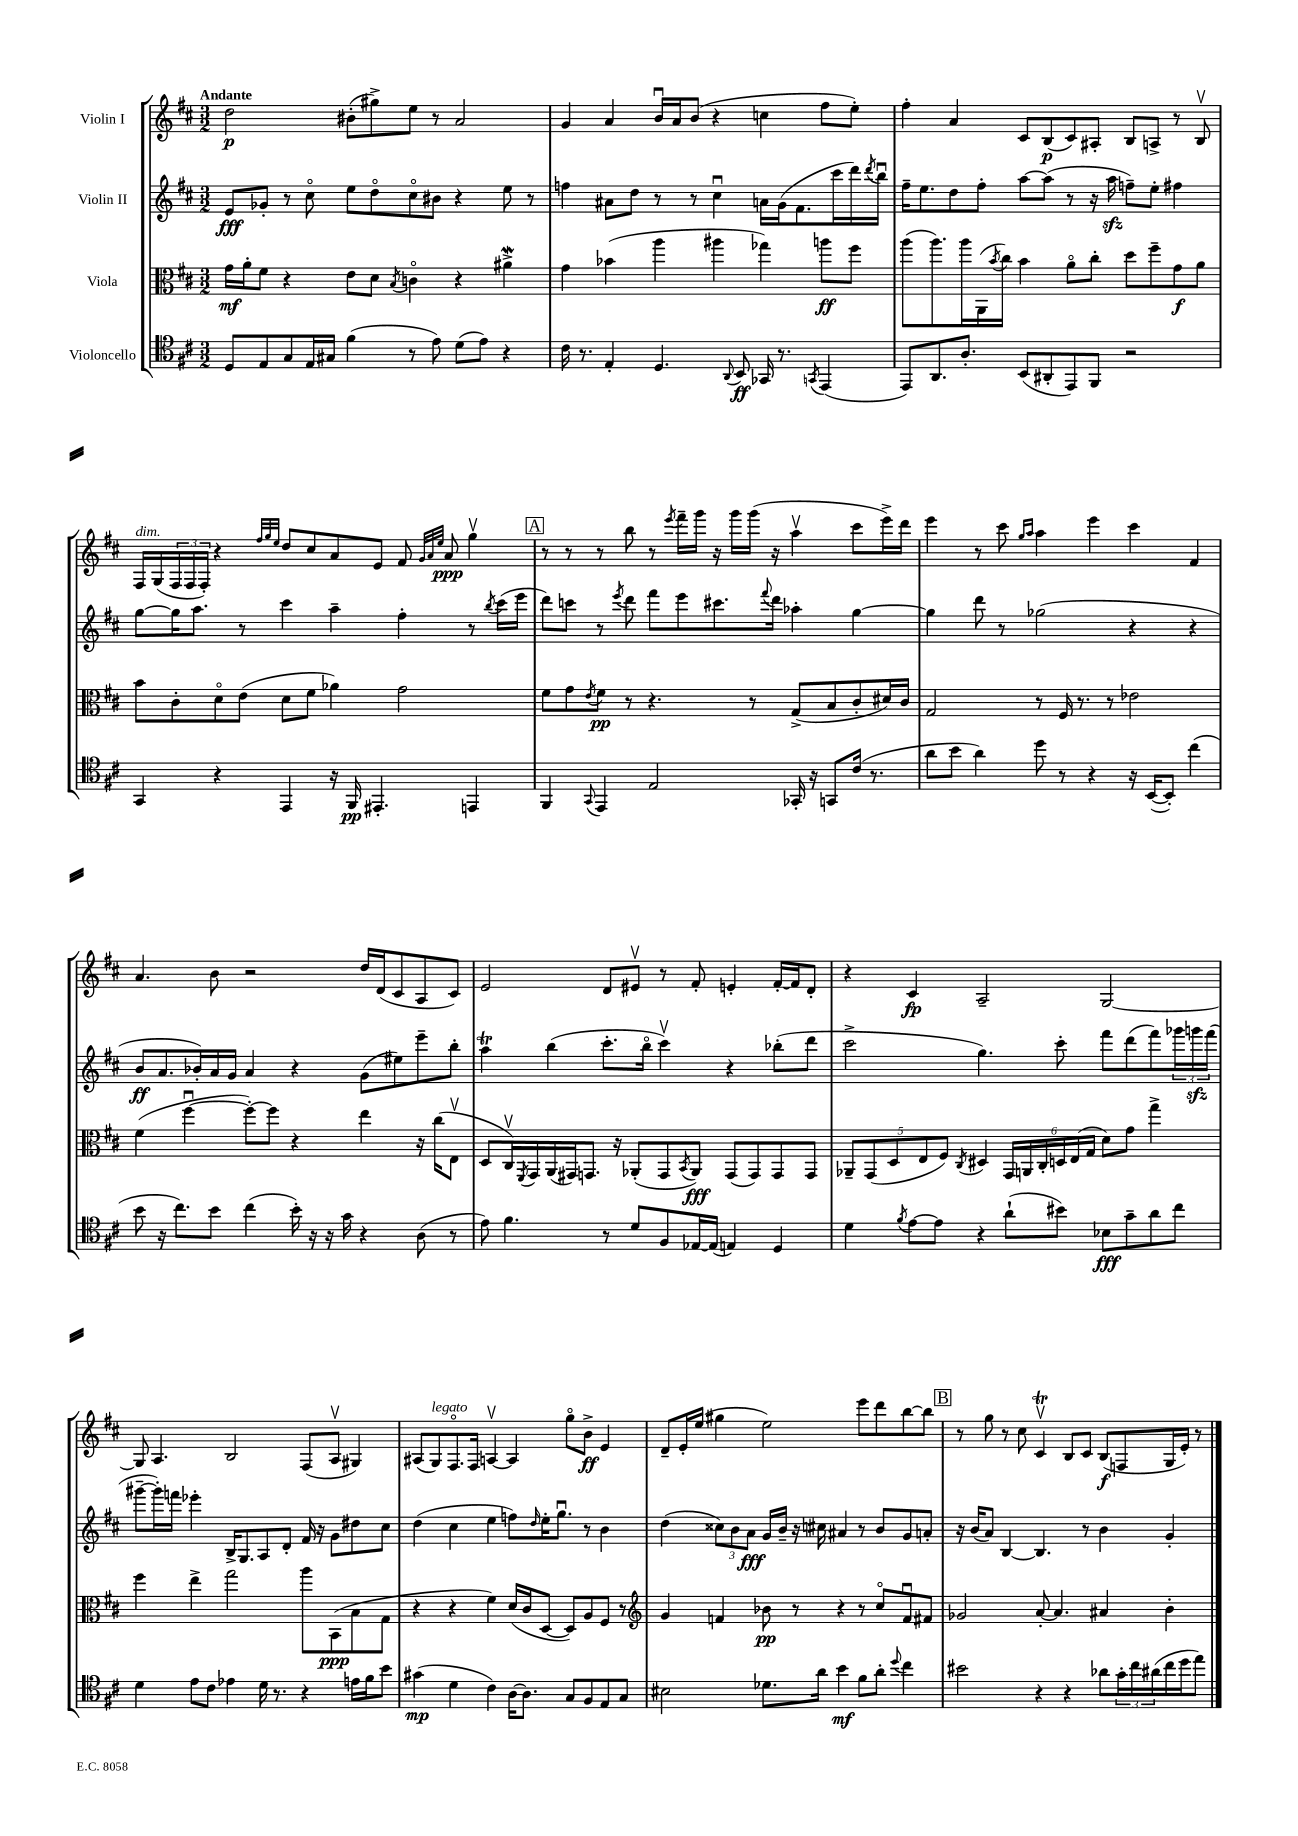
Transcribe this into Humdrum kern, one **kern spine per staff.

**kern	**dynam	**kern	**dynam	**kern	**dynam	**kern	**dynam
*part4	*part4	*part3	*part3	*part2	*part2	*part1	*part1
*staff4	*staff4	*staff3	*staff3	*staff2	*staff2	*staff1	*staff1
*I"Violoncello	*	*I"Viola	*	*I"Violin II	*	*I"Violin I	*
*clefC4	*	*clefC3	*	*clefG2	*	*clefG2	*
*k[f#c#]	*	*k[f#c#]	*	*k[f#c#]	*	*k[f#c#]	*
*M3/2	*	*M3/2	*	*M3/2	*	*M3/2	*
=1	=1	=1	=1	=1	=1	=1	=1
!	!	!	!	!	!	!LO:TX:a:B:t=Andante	!
8D/L	.	16g\LL	mf	8e/L	fff	2dd\	p
.	.	16a'\J	.	.	.	.	.
8E/	.	8f#\J	.	8g-X'/J	.	.	.
8G/	.	4r	.	8r	.	.	.
16E/L	.	.	.	8cc#\	.	.	.
16G#X/JJ	.	.	.	.	.	.	.
(4f#\	.	8e\L	.	8ee\L	.	(8b#X'\L	.
.	.	8d\J	.	8dd\	.	8gg#X^\)	.
.	.	8qB/	.	.	.	.	.
8r	.	4cn\	.	8cc#\	.	8ee\J	.
8e\)	.	.	.	8b#X\J	.	8r	.
(8d\L	.	4r	.	4r	.	2a/	.
8e\J)	.	.	.	.	.	.	.
4r	.	4a#XW^\	.	8ee\	.	.	.
.	.	.	.	8r	.	.	.
=2	=2	=2	=2	=2	=2	=2	=2
16c#\	.	4g\	.	4ffn\	.	4g/	.
8.r	.	.	.	.	.	.	.
4E'/	.	(4b-X\	.	8a#X\L	.	4a/	.
.	.	.	.	8dd\J	.	.	.
4.D/	.	4aa\	.	8r	.	16bu/LL	.
.	.	.	.	.	.	16a/J	.
.	.	.	.	8r	.	(8b/J	.
.	.	4aa#X\	.	4cc#u\	.	4r	.
8qqAA/	.	.	.	.	.	.	.
8BB/	ff	.	.	.	.	.	.
16GG-X/	.	4gg-X\)	.	16an\LL	.	4ccn\	.
8.r	.	.	.	(16g\J	.	.	.
.	.	.	.	8.f#\	.	.	.
8qGGn/	.	.	.	.	.	.	.
(4EE/	.	8aan\L	ff	.	.	8ff#\L	.
.	.	.	.	16ccc#\L	.	.	.
.	.	8ff#\J	.	16ddd\)	.	8ee'\J)	.
.	.	.	.	8qddd/	.	.	.
.	.	.	.	16bbu\JJ	.	.	.
=3	=3	=3	=3	=3	=3	=3	=3
8EE/L)	.	(8aa\L	.	16ff#~\KL	.	4ff#'\	.
.	.	.	.	8.ee\	.	.	.
8.AA/	.	8.aa\)	.	.	.	.	.
.	.	.	.	8dd\	.	4a/	.
8.A'/J	.	16aa\L	.	.	.	.	.
.	.	(16AA\	.	8ff#'\J	.	.	.
.	.	8qb/	.	.	.	.	.
.	.	16cc#\JJ)	.	.	.	.	.
(8BB/L	.	4b\	.	[8aa\L	.	8c#/L	.
8AA#X'/	.	.	.	(8aa\J]	.	(8B/	p
8EE/)	.	8a\L	.	8r	.	8c#/)	.
8FF#/J	.	8cc#'\J	.	16r	.	8A#X'/J	.
.	.	.	.	16aazz\	.	.	.
2r	.	8dd\L	.	8ffn~\L)	.	8B/L	.
.	.	8ff#~\	.	8ee'\J	.	8An^/J	.
.	.	8g\	f	4ff#X\	.	8r	.
.	.	8a\J	.	.	.	8Bv/	.
!!LO:LB:g=z
=4	=4	=4	=4	=4	=4	=4	=4
!	!	!	!	!	!	!LO:TX:a:i:t=dim.	!
4GG/	.	8b\L	.	[8gg\L	.	16F#/LL	.
.	.	.	.	.	.	(16G/	.
.	.	8c#'\	.	16gg\K]	.	24F#/	.
.	.	.	.	.	.	24F#/	.
.	.	.	.	8.aa\J	.	.	.
.	.	.	.	.	.	24F#'/JJ)	.
4r	.	8d\	.	.	.	4r	.
.	.	(8e\J	.	8r	.	.	.
.	.	.	.	.	.	32qqff#/LLL	.
.	.	.	.	.	.	32qqgg/	.
.	.	.	.	.	.	32qqee/JJJ	.
4EE/	.	8d\L	.	4ccc#\	.	8dd/L	.
.	.	8f#\J	.	.	.	8cc#/	.
16r	.	4a-X\)	.	4aa~\	.	8a/	.
16FF#/	pp	.	.	.	.	.	.
4.EE#X'/	.	.	.	.	.	8e/J	.
.	.	2g\	.	4ff#'\	.	8f#/	.
.	.	.	.	.	.	32qqg/LLL	.
.	.	.	.	.	.	32qqa/	.
.	.	.	.	.	.	32qqee/JJJ	.
.	.	.	.	.	.	8a/	ppp
4EEn/	.	.	.	8r	.	4ggv\	.
.	.	.	.	8qbb/	.	.	.
.	.	.	.	(16ccc#\LL	.	.	.
.	.	.	.	16eee\JJ	.	.	.
!!LO:REH:place=s1:t=A
=5	=5	=5	=5	=5	=5	=5	=5
4FF#/	.	8f#\L	.	8ddd\L)	.	8r	.
.	.	8g\	.	8cccn\J	.	8r	.
8qqGG/	.	8qe/	.	.	.	.	.
4EE/	.	8f#\J	pp	8r	.	8r	.
.	.	.	.	8qeee/	.	.	.
.	.	8r	.	8ddd\	.	8bb\	.
2E/	.	4.r	.	8fff#\L	.	8r	.
.	.	.	.	.	.	8qeee/	.
.	.	.	.	8eee\	.	16fff#~\LL	.
.	.	.	.	.	.	16ggg\JJ	.
.	.	.	.	8.ccc#X\	.	16r	.
.	.	.	.	.	.	16ggg\LL	.
.	.	8r	.	.	.	(16ggg\JJ	.
.	.	.	.	8qqfff#/	.	.	.
.	.	.	.	16ddd\Jk	.	16r	.
16GG-X'/	.	(8G^/L	.	4aa-X'\	.	4aav\	.
16r	.	.	.	.	.	.	.
8GGn/L	.	8B/	.	.	.	.	.
(16c#/Jk	.	8c#'/	.	[4gg\	.	8ccc#\L	.
8.r	.	.	.	.	.	.	.
.	.	16d#X/L)	.	.	.	16eee^\L)	.
.	.	16c#/JJ	.	.	.	16ddd\JJ	.
=6	=6	=6	=6	=6	=6	=6	=6
8a\L	.	2G/	.	4gg\]	.	4eee\	.
8b\J	.	.	.	.	.	.	.
4a\)	.	.	.	8ddd\	.	8r	.
.	.	.	.	8r	.	8ccc#\	.
.	.	.	.	.	.	16qqgg/LL	.
.	.	.	.	.	.	16qqaa/JJ	.
8dd\	.	8r	.	(2gg-X\	.	4aa\	.
8r	.	16F#/	.	.	.	.	.
.	.	8.r	.	.	.	.	.
4r	.	.	.	.	.	4eee\	.
.	.	8r	.	.	.	.	.
16r	.	2e-X\	.	4r	.	4ccc#\	.
([16BB/KL	.	.	.	.	.	.	.
8BB'/J])	.	.	.	.	.	.	.
(4cc#\	.	.	.	4r	.	4f#/	.
!!LO:LB:g=z
=7	=7	=7	=7	=7	=7	=7	=7
8b\	.	(4f#\	.	8b/L	ff	4.a/	.
16r	.	.	.	8.a/	.	.	.
8.cc#\L)	.	.	.	.	.	.	.
.	.	[4ff#u\	.	.	.	.	.
.	.	.	.	16b-X'/L)	.	.	.
8b\J	.	.	.	16a/	.	8b\	.
.	.	.	.	16g/JJ	.	.	.
(4cc#\	.	8ff#'\L_)	.	4a/	.	2r	.
.	.	8ff#\J]	.	.	.	.	.
16b'\)	.	4r	.	4r	.	.	.
16r	.	.	.	.	.	.	.
16r	.	.	.	.	.	.	.
16g\	.	.	.	.	.	.	.
4r	.	4ee\	.	(8g\L	.	16dd/LL	.
.	.	.	.	.	.	(16d/J	.
.	.	.	.	8ee#X\)	.	8c#/	.
(8A\	.	16r	.	8eee~\	.	8A/	.
.	.	(16cc#\KL	.	.	.	.	.
8r	.	8Ev\J	.	8bb'\J	.	8c#/J)	.
=8	=8	=8	=8	=8	=8	=8	=8
8e\)	.	8D/L	.	4aaT\	.	2e/	.
4.f#\	.	16C#v/L)	.	.	.	.	.
.	.	8qFF#/	.	.	.	.	.
.	.	16GG/	.	.	.	.	.
.	.	(16AA/	.	(4bb\	.	.	.
.	.	16GG#X/J)	.	.	.	.	.
.	.	8.GGn/J	.	.	.	.	.
8r	.	.	.	8.ccc#'\L	.	8d/L	.
.	.	16r	.	.	.	.	.
8d/L	.	(8AA-X'/L	.	.	.	8e#Xv/J	.
.	.	.	.	16bb\Jk	.	.	.
8F#/	.	8GG/	.	4ccc#v\)	.	8r	.
.	.	8qBB/	.	.	.	.	.
[16E-X/L	.	8AA-/J)	fff	.	.	8f#'/	.
(16E-/JJ]	.	.	.	.	.	.	.
4En/)	.	(8GG/L	.	4r	.	4en'/	.
.	.	8GG/)	.	.	.	.	.
4D/	.	8GG/	.	(8bb-X'\L	.	[16f#'/LL	.
.	.	.	.	.	.	16f#/J]	.
.	.	8GG/J	.	8ddd\J	.	8d'/J	.
=9	=9	=9	=9	=9	=9	=9	=9
4d\	.	10AA-X~/L	.	2ccc#^\	.	4r	.
.	.	(10GG/	.	.	.	.	.
.	.	10D/	.	.	.	.	.
8qf#/	.	.	.	.	.	.	.
[8e\L	.	.	.	.	.	4c#/	fp
.	.	10E/	.	.	.	.	.
8e\J]	.	.	.	.	.	.	.
.	.	10F#/J)	.	.	.	.	.
.	.	8qC#/	.	.	.	.	.
4r	.	4D#X/	.	4.gg\)	.	2A~/	.
(8a`\L	.	24GG/LL	.	.	.	.	.
.	.	24AAn/	.	.	.	.	.
.	.	24C#'/	.	.	.	.	.
8b#X\J)	.	24Dn/	.	8ccc#'\	.	.	.
.	.	(24E/	.	.	.	.	.
.	.	24G/JJ	.	.	.	.	.
8B-X\L	fff	8d\L)	.	8fff#\L	.	[2G/	.
8g~\	.	8g\J	.	(8ddd\	.	.	.
8a\	.	4gg^\	.	8fff#\)	.	.	.
8cc#\J	.	.	.	24ggg-X\L	.	.	.
.	.	.	.	24gggnzz\	.	.	.
.	.	.	.	(24fff#\JJ	.	.	.
!!LO:LB:g=z
=10	=10	=10	=10	=10	=10	=10	=10
4d\	.	4ff#\	.	[8ggg#X~\L	.	8G/]	.
.	.	.	.	16ggg#'\L])	.	4.A/	.
.	.	.	.	16fffn\JJ	.	.	.
8e\L	.	4ee^\	.	4eee-X'\	.	.	.
8c#\J	.	.	.	.	.	.	.
4e-X\	.	2gg\	.	16B^/KL	.	2B/	.
.	.	.	.	8.G/	.	.	.
16d\	.	.	.	8A/	.	.	.
8.r	.	.	.	.	.	.	.
.	.	.	.	8d'/J	.	.	.
4r	.	8aa\L	.	16f#/	.	(8F#/L	.
.	.	.	.	16r	.	.	.
.	.	(8BB\	ppp	8g\L	.	8Av/J	.
16en\LL	.	8B\	.	8dd#X\	.	4G#X/)	.
16f#\J	.	.	.	.	.	.	.
8b\J	.	8G\J	.	8cc#\J	.	.	.
=11	=11	=11	=11	=11	=11	=11	=11
(4g#X\	mp	4r	.	(4dd\	.	(8A#X/L	.
!	!	!	!	!	!	!LO:TX:a:i:t=legato	!
.	.	.	.	.	.	8G/)	.
4d\	.	4r	.	4cc#\	.	8.F#/	.
.	.	.	.	.	.	16F#/Jk	.
4c#\)	.	4f#\)	.	4ee\	.	[4Anv/	.
[16A\KL	.	(16d/LL	.	8ffn\L)	.	4A/]	.
8.A\J]	.	16c#/J	.	.	.	.	.
.	.	.	.	16qqdd/	.	.	.
.	.	[8D/J	.	16ee'\K	.	.	.
.	.	.	.	8.ggu\J	.	.	.
8G/L	.	8D/L])	.	.	.	8gg\L	.
8F#/	.	8A/	.	8r	.	8b^\J	ff
8E/	.	8F#/J	.	4b\	.	4e/	.
8G/J	.	8r	.	.	.	.	.
=12	=12	=12	=12	=12	=12	=12	=12
*	*	*clefG2	*	*	*	*	*
2B#X\	.	4g/	.	(4dd\	.	8d~/L	.
.	.	.	.	.	.	16e'/L	.
.	.	.	.	.	.	(16ee/JJ	.
.	.	4fn/	.	12cc##X\L)	.	4gg#X\	.
.	.	.	.	12b\	.	.	.
.	.	.	.	12a\J	fff	.	.
8.d-X\L	.	8b-X\	pp	16g/LL	.	2ee\)	.
.	.	.	.	16b~/JJ	.	.	.
.	.	8r	.	16r	.	.	.
16a\Jk	.	.	.	16cc#X\	.	.	.
4b\	mf	4r	.	4a#X/	.	.	.
8f#\L	.	8r	.	8r	.	8eee\L	.
8a'\J	.	8cc#/L	.	8b/L	.	8ddd\	.
8qqdd/	.	.	.	.	.	.	.
4cc#\	.	8fu/	.	8g/	.	[8bb\	.
.	.	8f#X/J	.	8an'/J	.	8bb\J]	.
!!LO:REH:place=s1:t=B
=13	=13	=13	=13	=13	=13	=13	=13
2b#X\	.	2g-X/	.	16r	.	8r	.
.	.	.	.	(16b/KL	.	.	.
.	.	.	.	8a/J)	.	8gg\	.
.	.	.	.	[4B/	.	8r	.
.	.	.	.	.	.	8cc#\	.
4r	.	[8a'/	.	4.B/]	.	4c#tv/	.
.	.	4.a/]	.	.	.	.	.
4r	.	.	.	.	.	8B/L	.
.	.	.	.	8r	.	8c#/J	.
8a-X\L	.	4a#X/	.	4b\	.	(8B/L	f
24g'\L	.	.	.	.	.	8Fn/	.
24cc#\	.	.	.	.	.	.	.
(24a#X\	.	.	.	.	.	.	.
16cc#\	.	4b'\	.	4g'/	.	16G/L	.
16dd\J	.	.	.	.	.	16e'/JJ)	.
8ee\J)	.	.	.	.	.	8r	.
==	==	==	==	==	==	==	==
*-	*-	*-	*-	*-	*-	*-	*-
